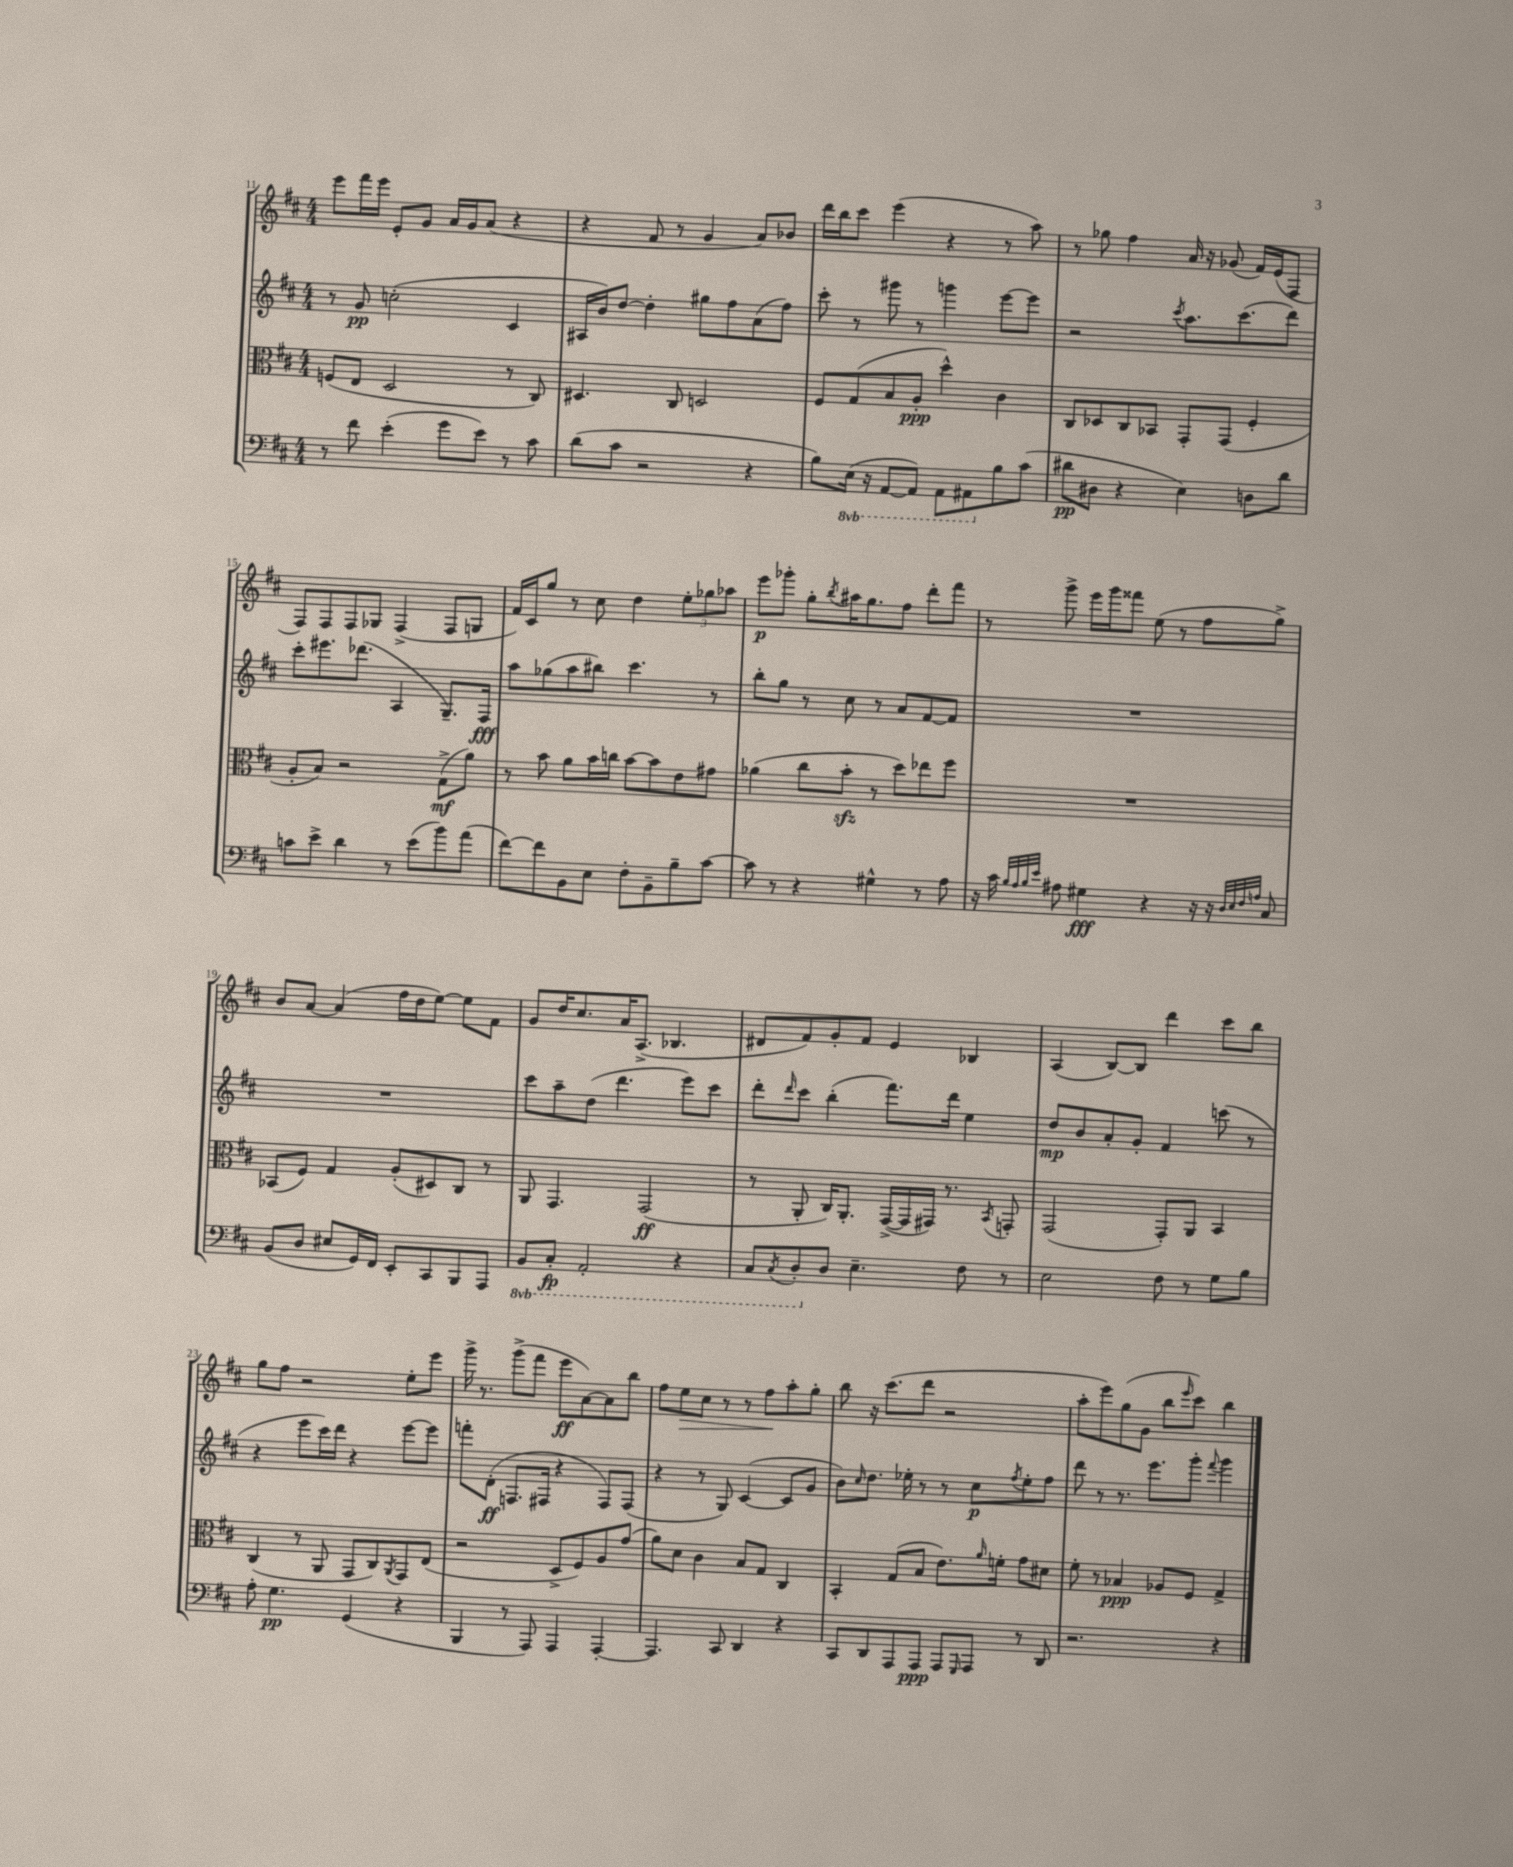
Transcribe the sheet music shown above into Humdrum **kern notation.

**kern	**kern	**kern	**kern
*staff4	*staff3	*staff2	*staff1
*clefF4	*clefC3	*clefG2	*clefG2
*k[f#c#]	*k[f#c#]	*k[f#c#]	*k[f#c#]
*M4/4	*M4/4	*M4/4	*M4/4
8r	(8F	8r	8eee
8f#	8E	8g	16fff#
.	.	.	16eee
(4e'	2D	(2cc'	8e'
.	.	.	8g
8g	.	.	16a
.	.	.	16g
8e)	.	.	(8a
8r	8r	4c#	4r
8c#	8C#)	.	.
=	=	=	=
(8d	4.D#	16A#	4r
.	.	16b)	.
8c#	.	[8dd	.
2r	.	4dd']	8f#
.	8C#	.	8r
.	2D	8gg#	4g
.	.	8ff#	.
4r	.	(8a	8a)
.	.	8ff#)	8b-
=	=	=	=
8B)	8F#	8ccc#'	16ddd
.	.	.	16bb
(16EE	(8G	8r	8ccc#
16r	.	.	.
[8AAA	8B	8ggg#	(4eee
8AAA])	8A'	8r	.
8AAA	4dd^^)	4ggg	4r
8AAA#	.	.	.
8B	4c#	[8eee	8r
(8c#	.	8eee]	8aa)
=	=	=	=
8d#	8C#	2r	8r
8D#	8D-	.	8gg-
4r	8C#	.	4ff#
.	8BB-	.	.
.	.	8qccc#	.
4E)	8GG'	8.aa	16a
.	.	.	16r
.	(8GG	.	(8g-
.	.	(8.ccc#	.
8D	4F#'	.	16f#)
.	.	.	(16e
8d#	.	8ddd)	8F#
=	=	=	=
8c	8A'	8ccc#'	8F#)
8e^	8B)	8.eee#	8F#
4d	2r	.	8F#
.	.	(8.ddd-	.
.	.	.	8G-
8r	.	4A	(4F#^
(8e	.	.	.
8b)	(8G^	8.G~)	8F#
(8a	8a)	.	8G
.	.	16F#	.
=	=	=	=
[8f#)	8r	8aa	16f#)
.	.	.	16c#
8f#]	8b	(8gg-	8gg
8BB	8a	8aa	8r
8E	16b	8bb#)	8cc#
.	16cc	.	.
8F#'	[8b	4.ccc#	4dd
8BB~	8b]	.	.
8B~	8e	.	12ee'
.	.	.	12gg-
[8c#	8g#	8r	.
.	.	.	12aa-
=	=	=	=
8c#]	(4a-	8bb'	8eee
8r	.	8gg	8ggg-'
4r	8cc#	8r	8gg'
.	.	.	8qbb
.	8b'	8cc#	16aa#
.	.	.	8.gg
4G#^^	8r	8r	.
.	8dd)	8a	8ff#
8r	8ee-	[8f#	8ddd'
8A	8ff#	8f#]	8fff#
=	=	=	=
16r	1r	1r	8r
16c#	.	.	.
32qqB	.	.	.
32qqA	.	.	.
32qqB	.	.	.
32qqe	.	.	.
8A#	.	.	8ggg^
4G#	.	.	16eee
.	.	.	16ggg
.	.	.	8fff##
4r	.	.	(8ee
.	.	.	8r
16r	.	.	8ff#
16r	.	.	.
32qqD	.	.	.
32qqE	.	.	.
32qqF#	.	.	.
32qqA	.	.	.
8C#	.	.	8gg^)
=	=	=	=
(8BB	(8BB-	1r	8b
8D	8F#)	.	[8a
8E#	4G	.	(4a]
16GG)	.	.	.
16FF#	.	.	.
8EE'	(8A'	.	16ff#
.	.	.	16dd
8CC#	8D#)	.	[8ee)
8BBB	8C#	.	8ee]
8AAA	8r	.	8f#
=	=	=	=
8BBB	8AA	8ccc#	8g
8CC#'	4.GG	8aa~	16dd
.	.	.	8.cc#
2AAA'	.	(8dd	.
.	.	4.ddd	16a
.	.	.	(8.A^
.	(2GG	.	.
.	.	.	4.B-
4r	.	8eee)	.
.	.	8ccc#	.
=	=	=	=
8CC#	8r	8ddd'	8d#
8qCC#	.	16qqddd	.
8DD'	8AA'	8ccc#	8f#)
8D	16C#)	(4bb'	8g'
.	8.AA'	.	.
4.E~	.	.	8f#
.	([16GG^	8.fff#)	4e
.	16GG]	.	.
.	16GG#)	.	.
.	8.r	16ddd	.
8F#	.	4ee	4B-
.	8qBB	.	.
8r	8GG'	.	.
=	=	=	=
2E	(2GG	8dd	(4A
.	.	8b	.
.	.	8a'	[8B)
.	.	8g'	8B]
8F#	8GG')	4f#	4ddd
8r	8AA	.	.
8G	4BB	(8ccc	8ccc#
8B	.	8r	8bb
=	=	=	=
8A'	(4C#	4r	8gg
4.G	.	.	8ff#
.	8r	8eee	2r
.	8AA	16ccc#)	.
.	.	16ddd	.
(4GG	8GG	4r	.
.	8C#)	.	.
.	8qAA	.	.
4r	8GG	[8eee	8ee'
.	(8E	8eee]	8eee
=	=	=	=
4BBB	2r	8fff'	16ggg^
.	.	.	8.r
.	.	(8d'	.
8r	.	8.F	(8ggg^
8AAA)	.	.	8fff#
.	.	16F#	.
4AAA	8D^	4r	8eee
.	8F#)	.	[8a)
[4AAA'	8A	8F#)	8a]
.	(8g	(8F#	8bb
=	=	=	=
4.AAA]	8a)	4r	8ff#
.	8d	.	8ee
.	4c#	8r	8cc#
8CC#	.	8G)	8r
4DD	8B	([4c#	8r
.	8G	.	8ff#
4r	4C#	8c#]	8aa'
.	.	8g	8gg'
=	=	=	=
8CC#	4BB'	8b)	8bb
.	.	16qqcc#	.
8DD	.	8.dd	16r
.	.	.	(8.ccc#
8AAA	(8G	.	.
.	.	16ee-'	.
8AAA	8B	8r	8ddd
8AAA	8.e)	8r	2r
16qqGGG	.	.	.
8AAA	.	8cc#	.
.	16qqa	.	.
.	16f'	.	.
.	.	8qff#	.
8r	8g	8ee-'	.
8DD	8d#	8ff#	.
=	=	=	=
2.r	8f#'	8ddd	8aa'
.	8r	8r	8eee)
.	4B-	8.r	(8gg
.	.	.	8g
.	.	8.eee	.
.	8A-	.	8bb
.	.	.	16qqeee
.	8F#	8ggg'	8ccc#)
.	.	8qqfff#	.
4r	4G^	4ggg	4bb
==	==	==	==
*-	*-	*-	*-
